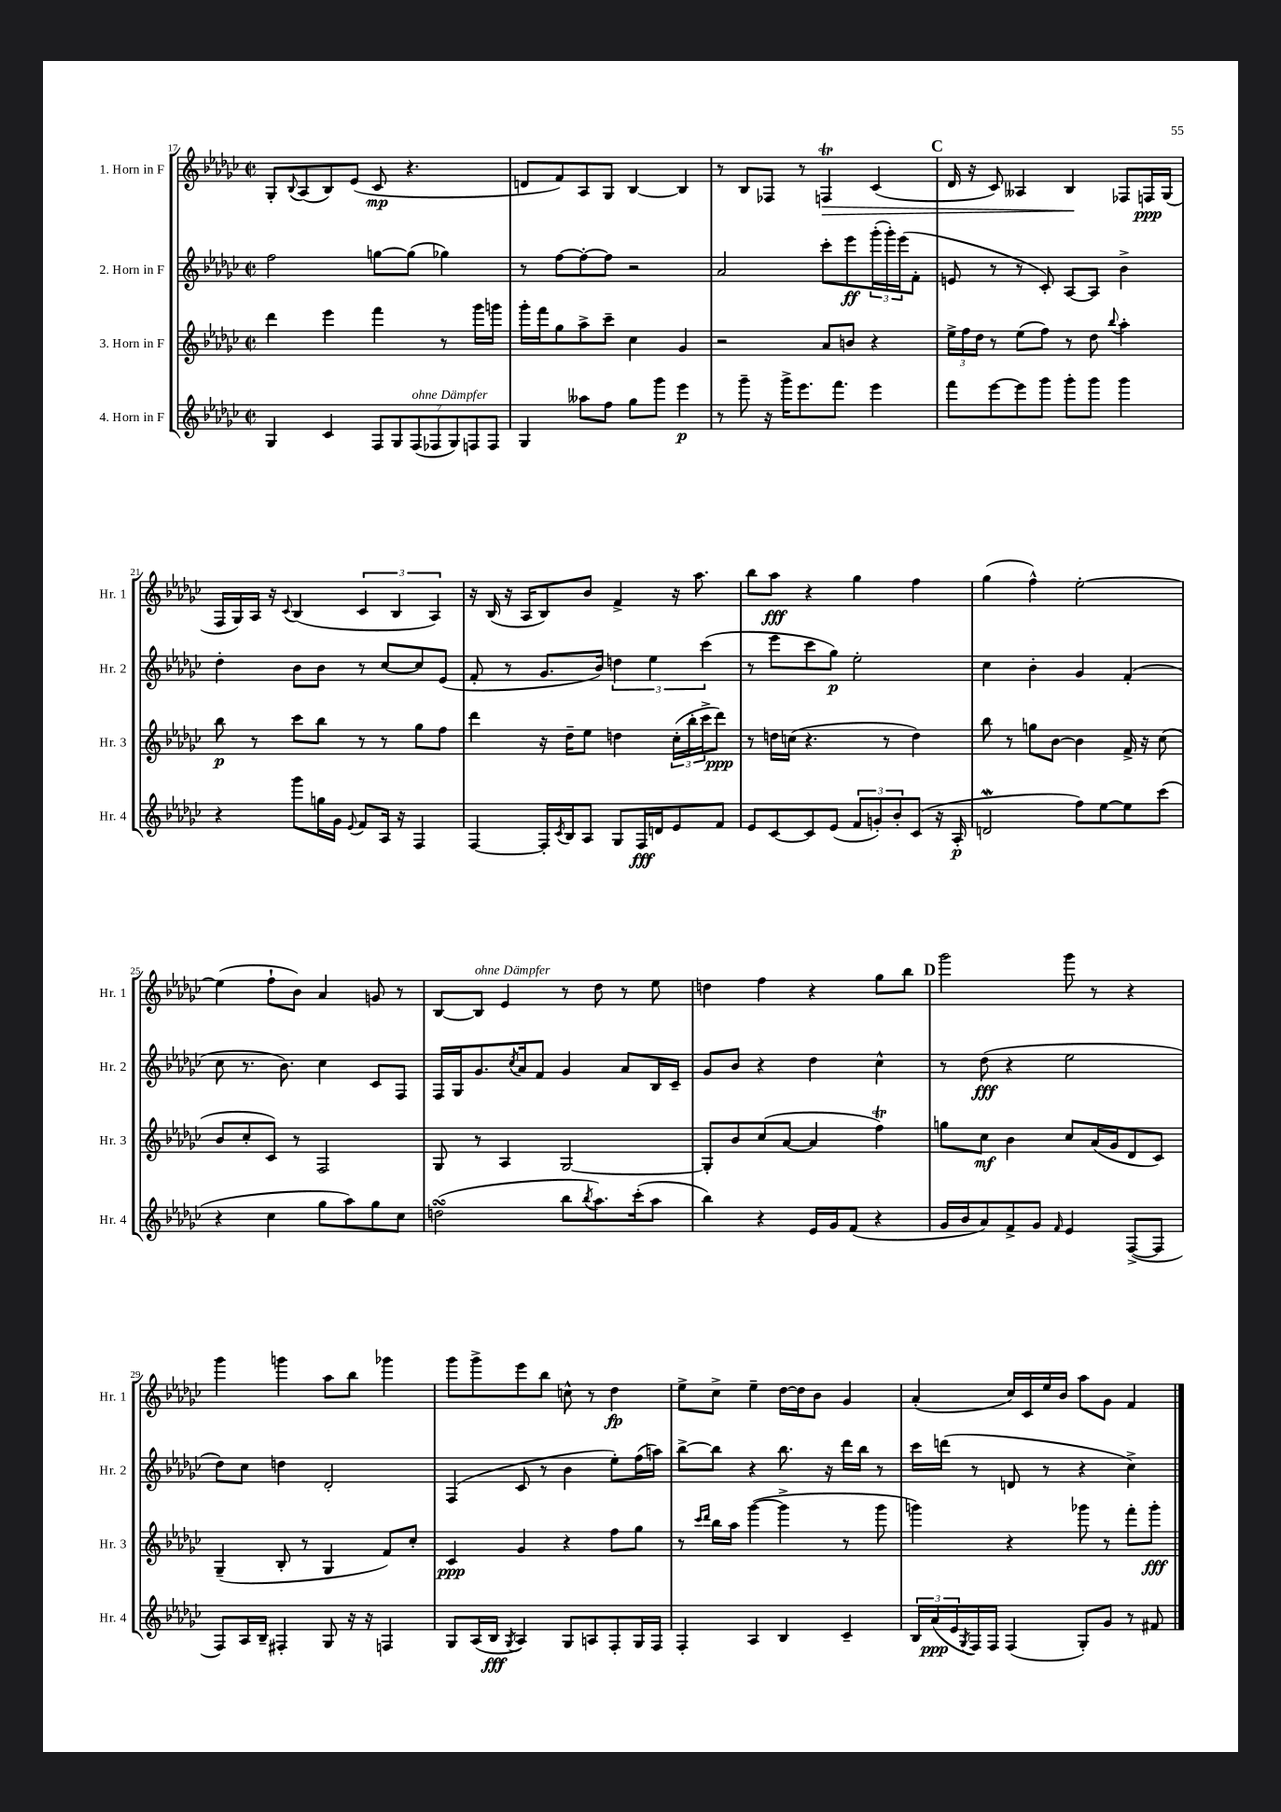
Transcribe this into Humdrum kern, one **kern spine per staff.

**kern	**dynam	**kern	**dynam	**kern	**dynam	**kern	**dynam
*part4	*part4	*part3	*part3	*part2	*part2	*part1	*part1
*staff4	*staff4	*staff3	*staff3	*staff2	*staff2	*staff1	*staff1
*I"4. Horn in F	*	*I"3. Horn in F	*	*I"2. Horn in F	*	*I"1. Horn in F	*
*I'Hr. 4	*	*I'Hr. 3	*	*I'Hr. 2	*	*I'Hr. 1	*
*clefG2	*	*clefG2	*	*clefG2	*	*clefG2	*
*k[b-e-a-d-g-c-]	*	*k[b-e-a-d-g-c-]	*	*k[b-e-a-d-g-c-]	*	*k[b-e-a-d-g-c-]	*
*M2/2	*	*M2/2	*	*M2/2	*	*M2/2	*
*met(c|)	*	*met(c|)	*	*met(c|)	*	*met(c|)	*
=17	=17	=17	=17	=17	=17	=17	=17
4G-/	.	4ddd-\	.	2ff\	.	8G-'/L	.
.	.	.	.	.	.	8qqB-/	.
.	.	.	.	.	.	(8A-/	.
4c-/	.	4eee-\	.	.	.	8B-/)	.
.	.	.	.	.	.	(8e-/J	.
14F/L	.	4fff\	.	[8ggn\L	.	8c-/	mp
14G-/	.	.	.	.	.	.	.
.	.	.	.	(8gg\J]	.	4.r	.
!LO:TX:a:i:t=ohne Dämpfer	!	!	!	!	!	!	!
(14F/	.	.	.	.	.	.	.
14F-X/	.	.	.	.	.	.	.
.	.	8r	.	4gg-X\)	.	.	.
14G-/)	.	.	.	.	.	.	.
14Fn/	.	.	.	.	.	.	.
.	.	16ggg-\LL	.	.	.	.	.
14F/J	.	.	.	.	.	.	.
.	.	16gggn\JJ	.	.	.	.	.
=18	=18	=18	=18	=18	=18	=18	=18
4G-/	.	16ggg-'\LL	.	8r	.	8dn/L	.
.	.	16fff\J	.	.	.	.	.
.	.	8gg-\	.	[8ff\L	.	8f/)	.
8aa--X\L	.	8aa-^\	.	8ff'\_	.	8A-/	.
8ff\J	.	8ccc-~\J	.	8ff\J]	.	8G-/J	.
8gg-\L	.	4cc-\	.	2r	.	[4B-/	.
8ggg-\J	.	.	.	.	.	.	.
4eee-\	p	4g-/	.	.	.	4B-/]	.
=19	=19	=19	=19	=19	=19	=19	=19
8r	.	2r	.	2a-/	.	8r	.
8ggg-~\	.	.	.	.	.	8B-/L	.
16r	.	.	.	.	.	8F-X/J	.
16ggg-^\KL	.	.	.	.	.	.	.
8.eee-\	.	.	.	.	.	8r	.
!	!	!	!	!	!	!	!LO:HP:b
.	.	8a-/L	.	8ccc-'\L	.	4Fnt/	>
8.fff\J	.	.	.	.	.	.	.
.	.	8bn/J	.	8eee-\	ff	.	.
4eee-\	.	4r	.	(24ggg-'\L	.	(4c-/	.
.	.	.	.	24ggg-'\)	.	.	.
.	.	.	.	(24eee-\J	.	.	.
.	.	.	.	8f'\J	.	.	.
!!LO:REH:place=s1:t=C
=20	=20	=20	=20	=20	=20	=20	=20
8fff\L	.	24ee-^\LL	.	8en/	.	16d-/	.
.	.	24ff\	.	.	.	.	.
.	.	.	.	.	.	16r	.
.	.	24dd-\JJ	.	.	.	.	.
[8eee-\	.	8r	.	8r	.	8c-/)	.
8eee-\]	.	(8ee-\L	.	8r	.	4A--X/	.
8ggg-\J	.	8ff\J)	.	8c-'/)	.	.	.
8ggg-'\L	.	8r	.	[8A-/L	.	4B-/	.
8ggg-\J	.	8dd-\	.	8A-/J]	.	.	.
.	.	8qqbb-/	.	.	.	.	.
4ggg-\	.	4aa-'\	.	4b-^\	.	8F-X/L	]
.	.	.	.	.	.	16Fn/L	ppp
.	.	.	.	.	.	(16G-/JJ	.
!!LO:LB:g=z
=21	=21	=21	=21	=21	=21	=21	=21
4r	.	8bb-\	p	4dd-'\	.	16F/LL	.
.	.	.	.	.	.	16G-/)	.
.	.	8r	.	.	.	16A-/JJ	.
.	.	.	.	.	.	16r	.
.	.	.	.	.	.	8qqc-/	.
8ggg-\L	.	8ccc-\L	.	8b-\L	.	(4B-/	.
16ggn\L	.	8bb-\J	.	8b-\J	.	.	.
16g-\JJ	.	.	.	.	.	.	.
8qqe-/	.	.	.	.	.	.	.
8f/L	.	8r	.	8r	.	6c-/	.
16A-/Jk	.	8r	.	[8cc-/L	.	.	.
.	.	.	.	.	.	6B-/	.
16r	.	.	.	.	.	.	.
4F/	.	8gg-\L	.	8cc-/]	.	.	.
.	.	.	.	.	.	6A-/)	.
.	.	8ff\J	.	(8e-/J	.	.	.
=22	=22	=22	=22	=22	=22	=22	=22
[4F/	.	4ddd-\	.	8f'/	.	16r	.
.	.	.	.	.	.	(16B-/	.
.	.	.	.	8r	.	16r	.
.	.	.	.	.	.	16A-/KL	.
16F'/LL]	.	16r	.	8.g-/L	.	8B-/)	.
8qc-/	.	.	.	.	.	.	.
16B-/J	.	16dd-~\KL	.	.	.	.	.
8A-/J	.	8ee-\J	.	.	.	8b-/J	.
.	.	.	.	16b-/Jk)	.	.	.
8G-/L	.	4ddn\	.	6ddn\	.	4f^/	.
16F/L	fff	.	.	.	.	.	.
.	.	.	.	6ee-\	.	.	.
16dn/J	.	.	.	.	.	.	.
8e-/	.	(24cc-'\LL	.	.	.	16r	.
.	.	24bb-'\	.	.	.	.	.
.	.	.	.	.	.	8.aa-\	.
.	.	24ccc-^\J	.	(6ccc-\	.	.	.
8f/J	.	8ddd-\J)	ppp	.	.	.	.
=23	=23	=23	=23	=23	=23	=23	=23
8e-/L	.	8r	.	8r	.	8bb-\L	.
[8c-/	.	16ddn\LL	.	8eee-\L	.	8aa-\J	fff
.	.	(16ccn\JJ	.	.	.	.	.
8c-/]	.	4.r	.	8ccc-\	.	4r	.
(8e-/J	.	.	.	8gg-\J)	p	.	.
12f/L	.	.	.	2ee-'\	.	4gg-\	.
12gn'/)	.	.	.	.	.	.	.
.	.	8r	.	.	.	.	.
12b-'/	.	.	.	.	.	.	.
(8c-/J	.	4dd\)	.	.	.	4ff\	.
16r	.	.	.	.	.	.	.
16A-'/	p	.	.	.	.	.	.
=24	=24	=24	=24	=24	=24	=24	=24
2dnW/	.	8bb-\	.	4cc-\	.	(4gg-\	.
.	.	8r	.	.	.	.	.
.	.	8ggn\L	.	4b-'\	.	4ff^^\)	.
.	.	[8b-\J	.	.	.	.	.
8ff\L)	.	4b-\]	.	4g-/	.	[2ee-'\	.
[8ee-\	.	.	.	.	.	.	.
8ee-\]	.	16f^/	.	(4f'/	.	.	.
.	.	16r	.	.	.	.	.
(8ccc-\J	.	(8cc-\	.	.	.	.	.
!!LO:LB:g=z
=25	=25	=25	=25	=25	=25	=25	=25
4r	.	8b-/L	.	8cc-\	.	(4ee-\]	.
.	.	8cc-'/	.	8.r	.	.	.
4cc-\	.	8c-/J)	.	.	.	8ff`\L	.
.	.	.	.	8.b-\)	.	.	.
.	.	8r	.	.	.	8b-\J)	.
8gg-\L	.	2F/	.	4cc-\	.	4a-/	.
8aa-\)	.	.	.	.	.	.	.
8gg-\	.	.	.	8c-/L	.	8gn/	.
8cc-\J	.	.	.	8F/J	.	8r	.
=26	=26	=26	=26	=26	=26	=26	=26
(2ddnsSsS\	.	8G-/	.	16F/LL	.	[8B-/L	.
.	.	.	.	16G-/J	.	.	.
!	!	!	!	!	!	!LO:TX:a:i:t=ohne Dämpfer	!
.	.	8r	.	8.g-/	.	8B-/J]	.
.	.	4A-/	.	.	.	4e-/	.
.	.	.	.	8qcc-/	.	.	.
.	.	.	.	16a-/k	.	.	.
.	.	.	.	8f/J	.	.	.
8bb-\L	.	[2G-/	.	4g-/	.	8r	.
8qbb-/	.	.	.	.	.	.	.
8.aa-\)	.	.	.	.	.	8dd-\	.
.	.	.	.	8a-/L	.	8r	.
(16ccc-'\k	.	.	.	.	.	.	.
8aa-\J	.	.	.	16B-/L	.	8ee-\	.
.	.	.	.	16c-~/JJ	.	.	.
=27	=27	=27	=27	=27	=27	=27	=27
4bb-\)	.	8G-'/L]	.	8g-/L	.	4ddn\	.
.	.	8b-/	.	8b-/J	.	.	.
4r	.	(8cc-/	.	4r	.	4ff\	.
.	.	[8a-/J	.	.	.	.	.
16e-/LL	.	4a-/]	.	4dd-\	.	4r	.
16g-/J	.	.	.	.	.	.	.
(8f/J	.	.	.	.	.	.	.
4r	.	4fft\)	.	4cc-^^\	.	8gg-\L	.
.	.	.	.	.	.	8bb-\J	.
!!LO:REH:place=s1:t=D
=28	=28	=28	=28	=28	=28	=28	=28
16g-/LL	.	8ggn\L	.	8r	.	2ggg-\	.
16b-/J	.	.	.	.	.	.	.
8a-/)	.	8cc-\J	mf	(8dd-\	fff	.	.
8f^/	.	4b-\	.	4r	.	.	.
8g-/J	.	.	.	.	.	.	.
16qqf/	.	.	.	.	.	.	.
4e-/	.	8cc-/L	.	2ee-\	.	8ggg-\	.
.	.	(16a-/L	.	.	.	8r	.
.	.	16g-/J	.	.	.	.	.
([8F^/L	.	8d-/	.	.	.	4r	.
8F/J]	.	8c-/J)	.	.	.	.	.
!!LO:LB:g=z
=29	=29	=29	=29	=29	=29	=29	=29
8F/L)	.	(4G-~/	.	8dd-\L)	.	4ggg-\	.
16A-/L	.	.	.	8cc-\J	.	.	.
16B-~/JJ	.	.	.	.	.	.	.
4F#X'/	.	8B-'/	.	4ddn\	.	4gggn\	.
.	.	8r	.	.	.	.	.
8G-/	.	4G-/	.	2d-'/	.	8aa-\L	.
16r	.	.	.	.	.	8bb-\J	.
16r	.	.	.	.	.	.	.
4Fn/	.	8f/L)	.	.	.	4ggg-X\	.
.	.	8cc-'/J	.	.	.	.	.
=30	=30	=30	=30	=30	=30	=30	=30
8G-/L	.	4c-/	ppp	(4F/	.	8ggg-\L	.
(16A-/L	.	.	.	.	.	8ggg-^\	.
16B-/JJ	fff	.	.	.	.	.	.
8qG-/	.	.	.	.	.	.	.
4A-/)	.	4g-/	.	8c-/	.	8eee-\	.
.	.	.	.	8r	.	8bb-\J	.
8G-/L	.	4r	.	4b-\	.	8ccn^^\	.
8An/	.	.	.	.	.	8r	.
8F'/	.	8ff\L	.	8ee-'\L)	.	4dd-\	fp
16G-/L	.	8gg-\J	.	(16ff\L	.	.	.
16F/JJ	.	.	.	16aan\JJ)	.	.	.
=31	=31	=31	=31	=31	=31	=31	=31
4F'/	.	8r	.	[8bb-^\L	.	8ee-^\L	.
.	.	16qqccc-/LL	.	.	.	.	.
.	.	16qqddd-/JJ	.	.	.	.	.
.	.	16bb-\LL	.	8bb-\J]	.	8cc-^\J	.
.	.	16aa-\JJ	.	.	.	.	.
4A-/	.	([4ggg-\	.	4r	.	4ee-~\	.
4B-/	.	4ggg-^\]	.	8.bb-\	.	[16dd-\LL	.
.	.	.	.	.	.	16dd-\J]	.
.	.	.	.	.	.	8b-\J	.
.	.	.	.	16r	.	.	.
4c-~/	.	8r	.	16ddd-\LL	.	4g-/	.
.	.	.	.	16bb-\JJ	.	.	.
.	.	8ggg-\	.	8r	.	.	.
=32	=32	=32	=32	=32	=32	=32	=32
24B-/LL	.	4gggn\)	.	16ccc-\LL	.	(4a-'/	.
(24a-/	ppp	.	.	.	.	.	.
.	.	.	.	(16dddn\JJ	.	.	.
24e-/	.	.	.	.	.	.	.
8qG-/	.	.	.	.	.	.	.
16F/)	.	.	.	8r	.	.	.
16F/JJ	.	.	.	.	.	.	.
(4F/	.	4r	.	8dn/	.	16cc-/LL)	.
.	.	.	.	.	.	16c-/	.
.	.	.	.	8r	.	16ee-/	.
.	.	.	.	.	.	16b-/JJ	.
8G-'/L)	.	8ggg-X\	.	4r	.	8aa-\L	.
8g-/J	.	8r	.	.	.	8g-\J	.
8r	.	8fff'\L	.	4cc-^\)	.	4f/	.
8f#X/	.	8ggg-'\J	fff	.	.	.	.
==	==	==	==	==	==	==	==
*-	*-	*-	*-	*-	*-	*-	*-
